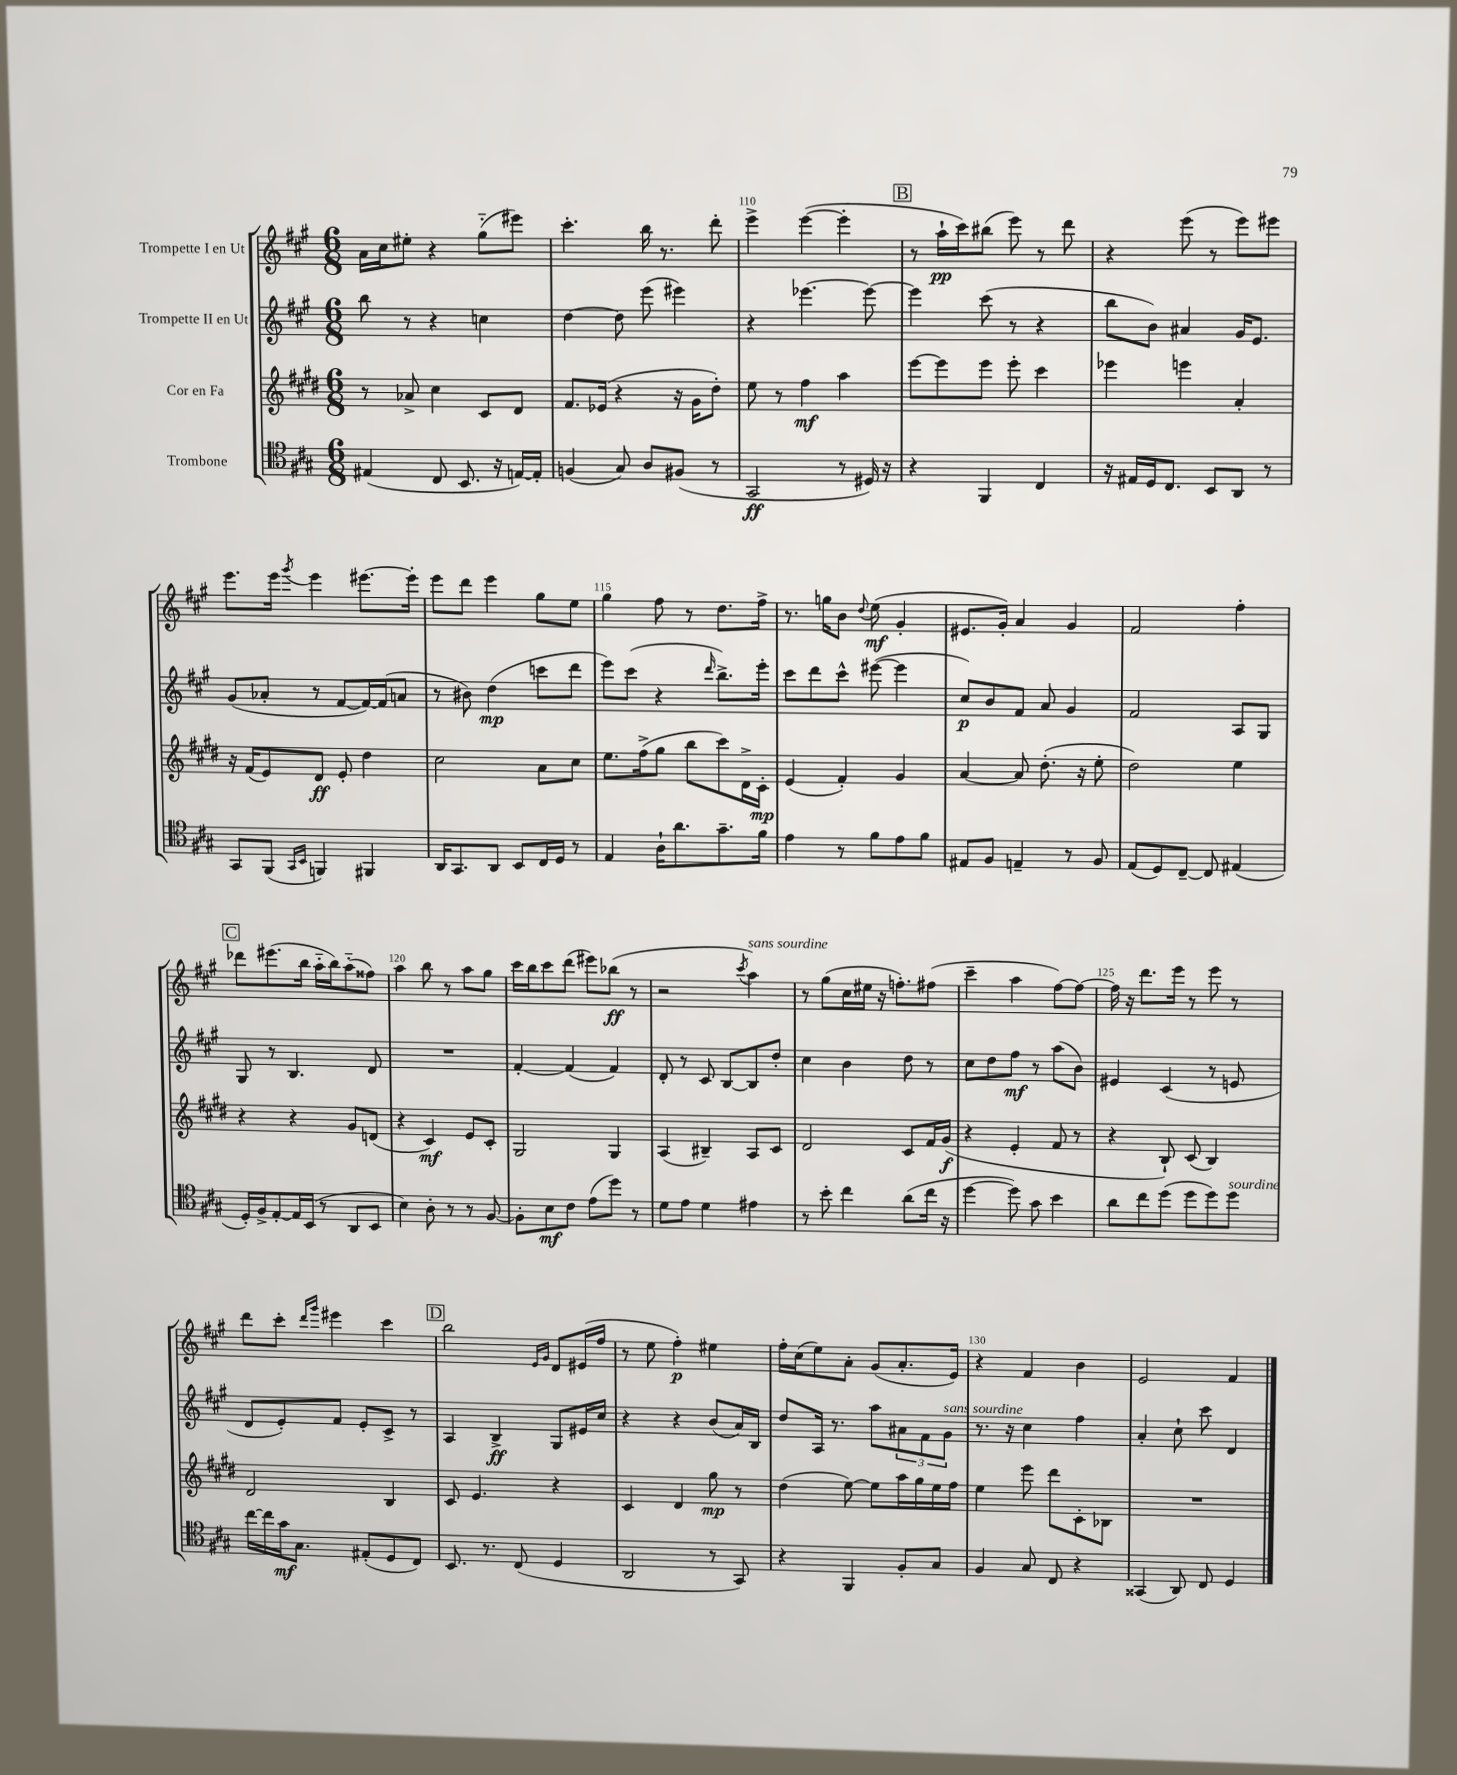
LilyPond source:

<<
\new StaffGroup <<
\new Staff = "s0" \with { instrumentName = "Trompette I en Ut" } {
    \clef treble \key a \major \numericTimeSignature \time 6/8
    a'16 cis''16 eis''8-. r4 gis''8-_( eis'''8) |
    cis'''4.-. b''16 r8. d'''8-. |
    e'''4-> e'''4~( e'''4-. |
    \mark \markup { \box "B" } r8 a''16-!\pp cis'''16) bis''8( e'''8) r8 d'''8 |
    r4 e'''8( r8 e'''8) eis'''8 |
    e'''8. e'''16 \acciaccatura { gis'''8 } e'''4 eis'''8.~ eis'''16-. |
    e'''8 d'''8 e'''4 gis''8 e''8 |
    gis''4 fis''8 r8 d''8. fis''16-> |
    r8. g''16 b'8 \appoggiatura { d''8 } e''8\mf( gis'4-. |
    eis'8. gis'16-.) a'4 gis'4 |
    fis'2 fis''4-. |
    \mark \markup { \box "C" } des'''8 eis'''8.( b''16 a''16-_ b''16) a''8-_( fisis''8) |
    a''4 b''8 r8 a''8 gis''8 |
    cis'''16 b''16 cis'''8 d'''8( eis'''8) bes''8\ff( r8 |
    r2 \acciaccatura { cis'''8 } a''4^\markup { \italic "sans sourdine" }) |
    r8 gis''8( cis''16 eis''16 r16 f''8.-.) fis''8( |
    cis'''4-- a''4 fis''8~) fis''8~ |
    fis''16 r16 d'''8. e'''16 r8 e'''8 r8 |
    d'''8 cis'''8-. \grace { d'''16 gis'''16 } eis'''4 cis'''4 |
    \mark \markup { \box "D" } b''2 \grace { e'16 gis'16 } d'8 eis'16( fis''16 |
    r8 e''8 fis''4-.\p) eis''4 |
    fis''16-. cis''16( e''8) a'8-. gis'8( a'8.-. e'16) |
    r4 fis'4 b'4 |
    e'2 fis'4 \bar "|." |
}
\new Staff = "s1" \with { instrumentName = "Trompette II en Ut" } {
    \clef treble \key a \major \numericTimeSignature \time 6/8
    b''8 r8 r4 c''4 |
    d''4~ d''8 e'''8( eis'''4) |
    r4 ees'''4.~ ees'''8~ |
    \mark \markup { \box "B" } ees'''4 cis'''8( r8 r4 |
    b''8 b'8) ais'4 gis'16 e'8. |
    gis'8( aes'8-. r8 fis'8~ fis'16~) fis'16( a'8 |
    r8 bis'8) d''4\mp( c'''8 d'''8 |
    e'''8) cis'''8( r4 \grace { d'''16 } b''8.->) e'''16-. |
    cis'''8 d'''8 cis'''8-^ eis'''8~( eis'''4 |
    cis''8\p) b'8 fis'8 a'8 gis'4 |
    fis'2 a8 gis8 |
    \mark \markup { \box "C" } gis8 r8 b4. d'8 |
    R2. |
    fis'4~-. fis'4( fis'4) |
    d'8-. r8 cis'8 b8~ b8 d''8-. |
    cis''4 b'4 d''8 r8 |
    cis''8 d''8 fis''8\mf r8 a''8( b'8) |
    eis'4 cis'4( r8 e'8 |
    d'8 e'8-.) fis'8 e'8-. cis'8-> r8 |
    \mark \markup { \box "D" } a4 b4->\ff gis8 eis'16 cis''16 |
    r4 r4 b'8( a'16) b16 |
    d''8 a16 r8. a''8 \tuplet 3/2 { ais'8 fis'8 gis'8^\markup { \italic "sans sourdine" } } |
    r8. r16 cis''4 fis''4 |
    a'4-. cis''8-! cis'''8 d'4 \bar "|." |
}
\new Staff = "s2" \with { instrumentName = "Cor en Fa" } {
    \clef treble \key e \major \numericTimeSignature \time 6/8
    r8 aes'8-> cis''4 cis'8 dis'8 |
    fis'8. ees'16( r4 r16 gis'16 dis''8-.) |
    e''8 r8 fis''4\mf a''4 |
    \mark \markup { \box "B" } e'''8~ e'''8 e'''8 e'''8-. cis'''4 |
    ees'''4 e'''4 a'4-. |
    r16 fis'16( e'8) dis'8\ff e'8-. dis''4 |
    cis''2 a'8 cis''8 |
    e''8. fis''16->( gis''8 b''8 cis'''8) dis'16-> cis'16-.\mp |
    e'4( fis'4-.) gis'4 |
    a'4~ a'8 dis''8.-.( r16 e''8-. |
    dis''2) e''4 |
    \mark \markup { \box "C" } r4 r4 gis'8 d'8( |
    r4 cis'4\mf) e'8 cis'8-. |
    gis2 gis4 |
    a4( bis4--) a8 cis'8 |
    dis'2 cis'8 fis'16 gis'16\f( |
    r4 e'4-. fis'8 r8 |
    r4 b8-!) cis'8( b4) |
    dis'2 b4 |
    \mark \markup { \box "D" } cis'8 e'4. r4 |
    cis'4 dis'4 gis''8\mp r8 |
    dis''4( e''8~) e''8 a''16 gis''16 e''16 fis''16 |
    e''4 e'''8 dis'''8 cis'8-. bes8 |
    R2. \bar "|." |
}
\new Staff = "s3" \with { instrumentName = "Trombone" } {
    \clef tenor \key a \major \numericTimeSignature \time 6/8
    eis4( cis8 b,8. r16 e16~) e16-. |
    f4( gis8) a8 fis8( r8 |
    gis,2\ff r8 dis16) r16 |
    \mark \markup { \box "B" } r4 fis,4 cis4 |
    r16 eis16 d16 cis8. b,8 a,8 r8 |
    gis,8 fis,8( \grace { gis,16 b,16 } f,4) fis,4 |
    a,16 gis,8. a,8 b,8 cis16 d16 r8 |
    e4 a16-! a'8. gis'8.-- fis'16 |
    e'4 r8 fis'8 e'8 fis'8 |
    eis8 fis8 e4-- r8 fis8 |
    e8( d8) cis8~-- cis8 eis4( |
    \mark \markup { \box "C" } d16-.) fis16-> e8~-. e16 b,16( r8 a,8 b,8 |
    b4) a8-. r8 r8 fis8~ |
    fis8-. b8\mf cis'8 e'8( d''8) r8 |
    d'8 e'8 d'4 eis'4 |
    r8 b'8-. cis''4 a'8( cis''16 r16 |
    d''4~ d''8) gis'8 b'4 |
    a'8 cis''8 d''8( d''8 d''8) d''8^\markup { \italic "sourdine" } |
    cis''16~ cis''16 gis'16\mf gis8. eis8-.( d8 cis8) |
    \mark \markup { \box "D" } b,8. r8. cis8( d4 |
    a,2 r8 gis,8) |
    r4 fis,4 fis8-. gis8 |
    fis4 gis8 cis8 r4 |
    gisis,4( a,8) cis8 d4 \bar "|." |
}
>>
>>
\layout { \context { \Score currentBarNumber = #108 \override BarNumber.break-visibility = ##(#f #t #t) barNumberVisibility = #(every-nth-bar-number-visible 5) } }
